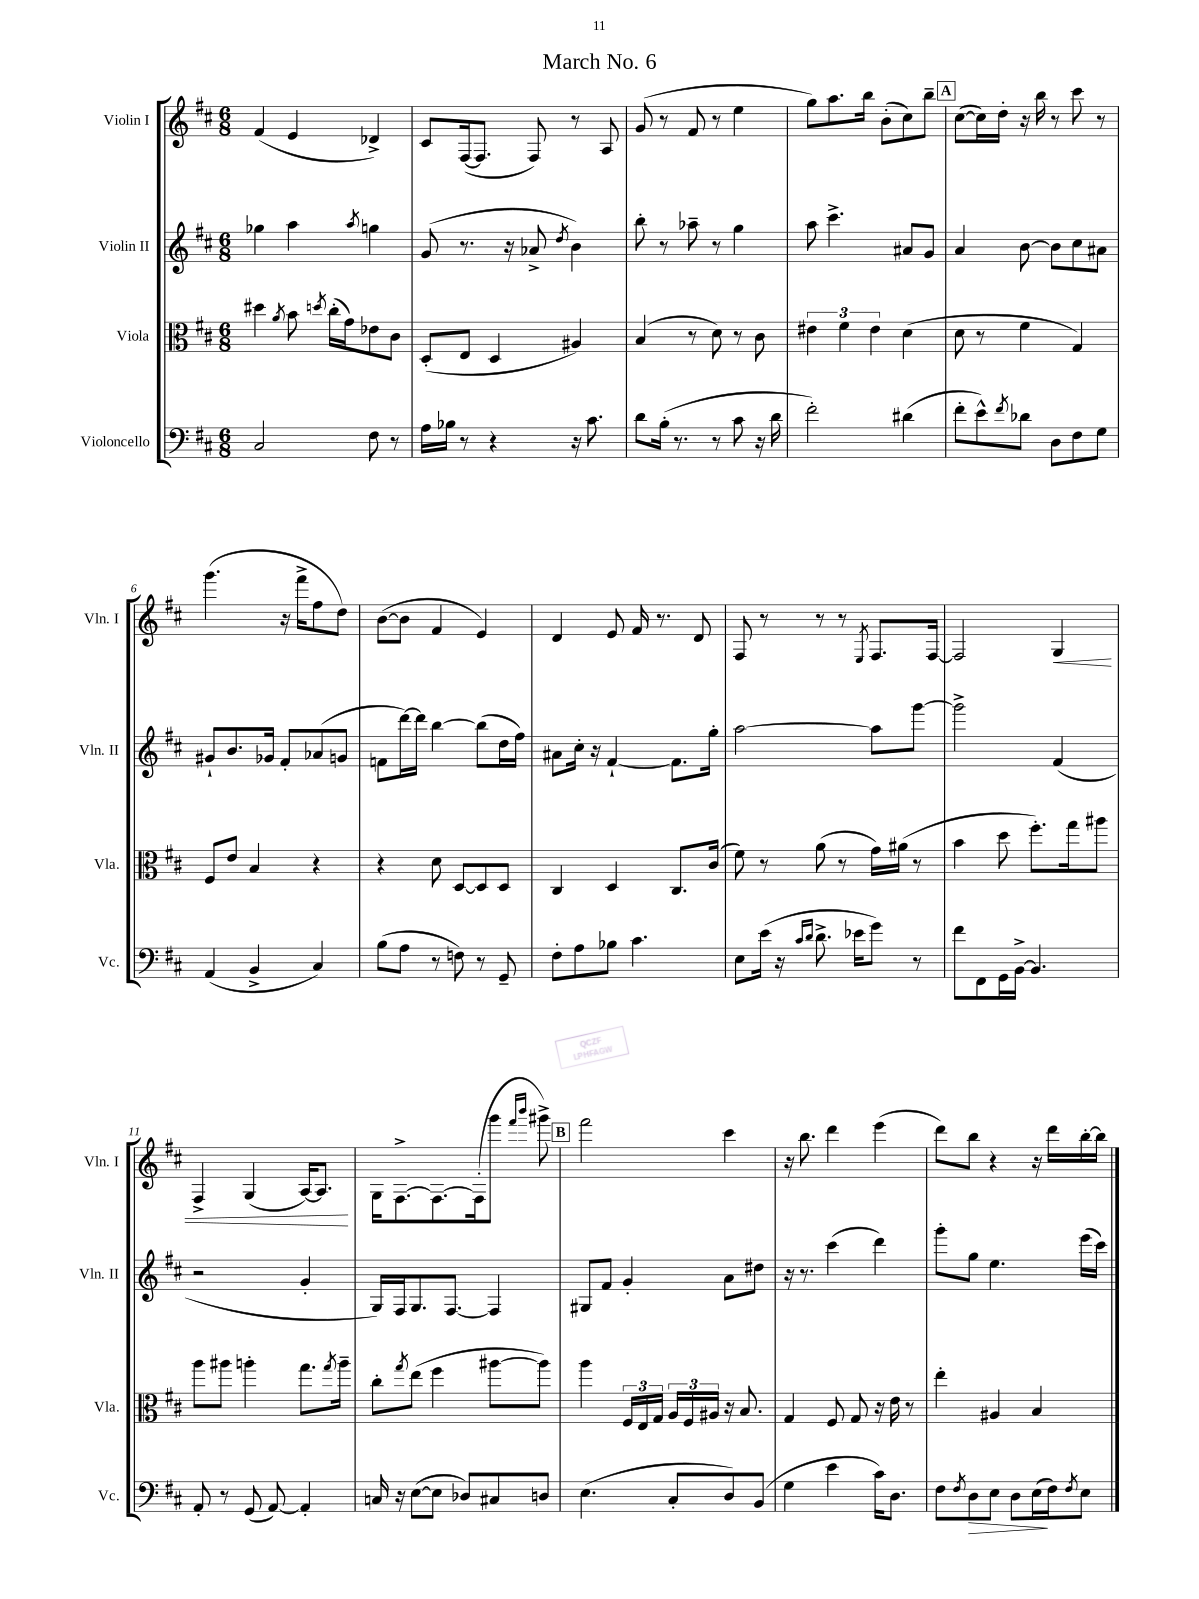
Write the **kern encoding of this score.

**kern	**kern	**kern	**kern
*staff4	*staff3	*staff2	*staff1
*clefF4	*clefC3	*clefG2	*clefG2
*k[f#c#]	*k[f#c#]	*k[f#c#]	*k[f#c#]
*M6/8	*M6/8	*M6/8	*M6/8
2C#	4dd#	4gg-	(4f#
.	8qa	.	.
.	8b	4aa	4e
.	8qdd	.	.
.	(16cc#'	.	.
.	16g)	.	.
.	.	8qaa	.
8F#	8e-	4gg	4d-^)
8r	8c#	.	.
=	=	=	=
16A	(8D'	(8g	8c#
16B-	.	.	.
8r	8E	8.r	([16F#
.	.	.	8.F#]
4r	4D	.	.
.	.	16r	.
.	.	8a-^	8F#)
.	.	8qdd	.
16r	4A#)	4b)	8r
8.c#	.	.	.
.	.	.	8A
=	=	=	=
8d	(4B	8bb'	(8g
(16B'	.	8r	8r
8.r	.	.	.
.	8r	8aa-~	8f#
8r	8d)	8r	8r
8c#	8r	4gg	4ee
16r	8c#	.	.
16d	.	.	.
=	=	=	=
2f#')	6e#	8aa	8gg)
.	.	4.ccc#^	8.aa
.	6f#	.	.
.	.	.	16bb
.	6e#	.	.
.	.	.	(8b'
(4d#	(4d	8a#	8cc#)
.	.	8g	8bb~
=	=	=	=
8f#'	8d	4a	([8cc#
8e^^)	8r	.	16cc#])
.	.	.	16dd'
8qf#	.	.	.
8d-	4f#	[8b	16r
.	.	.	16bb
8D	.	8b]	8r
8F#	4G)	8cc#	8ccc#
8G	.	8a#	8r
=	=	=	=
(4AA	8F#	8g#`	(4.ggg
.	8e	8.b	.
4BB^	4B	.	.
.	.	16g-	.
.	.	8f#'	16r
.	.	.	16fff#^
4C#)	4r	(8a-	8ff#
.	.	8g	8dd)
=	=	=	=
(8B	4r	8f	([8b
8A	.	[16ddd)	8b]
.	.	16ddd]	.
8r	8d	[4bb	4f#
8F)	[8D	.	.
8r	8D]	(8bb]	4e)
8GG~	8D	16dd	.
.	.	16ff#)	.
=	=	=	=
8F#'	4C#	8a#	4d
8A	.	16cc#'	.
.	.	16r	.
8B-	4D	[4f#`	8e
4.c#	.	.	16f#
.	.	.	8.r
.	8.C#	8.f#]	.
.	.	.	8d
.	(16c#	16gg'	.
=	=	=	=
8E	8f#)	[2aa	8F#
(16e	8r	.	8r
16r	.	.	.
16qqc#	.	.	.
16qqd	.	.	.
8.d^	(8a	.	8r
.	8r	.	8r
16e-	.	.	.
.	.	.	8qE
8g)	16g)	8aa]	8.F#
.	(16a#	.	.
8r	8r	[8ggg	.
.	.	.	[16F#
=	=	=	=
8f#	4b	2ggg^]	2F#]
8FF#	.	.	.
16GG	8dd	.	.
[16BB^	.	.	.
4.BB]	8.ff#')	.	.
.	.	(4f#	4G
.	16gg	.	.
.	8aa#	.	.
=	=	=	=
8AA'	8aa	2r	4F#^
8r	8aa#	.	.
(8GG	4aa'	.	(4G
[8AA)	.	.	.
4AA']	8.gg	4g'	[16A)
.	.	.	8.A]
.	8qgg	.	.
.	16aa~	.	.
=	=	=	=
16C	8cc#'	16G)	16G
16r	.	16F#	[8.F#^
.	8qgg	.	.
([8E	(8ee	8.G	.
8E]	4ff#	.	8.F#_
.	.	[8.F#	.
8D-)	.	.	.
.	.	.	(16F#']
8C#	[8aa#	4F#]	8ggg
.	.	.	16qqfff#
.	.	.	16qqbbb
8D	8aa#])	.	8ggg#^)
=	=	=	=
(4.E	4aa	8G#	2fff#
.	.	8f#	.
.	24F#	4g'	.
.	24E	.	.
.	24G	.	.
8C#'	24A	.	.
.	24F#	.	.
.	24A#	.	.
8D)	16r	8a	4ccc#
.	8.B	.	.
(8BB	.	8dd#	.
=	=	=	=
4G	4G	16r	16r
.	.	8.r	8.bb
4e	8F#	(4ccc#	4ddd
.	8G	.	.
16c#)	16r	4ddd)	(4eee
8.D	16e	.	.
.	8r	.	.
=	=	=	=
8F#	4ee'	8ggg'	8ddd)
8qF#	.	.	.
8D	.	8gg	8bb
8E	4A#	4.ee	4r
8D	.	.	.
(16E	4B	.	16r
16F#)	.	.	16ddd
8qF#	.	.	.
8E	.	(16eee	[16bb'
.	.	16ccc#)	16bb]
==	==	==	==
*-	*-	*-	*-
